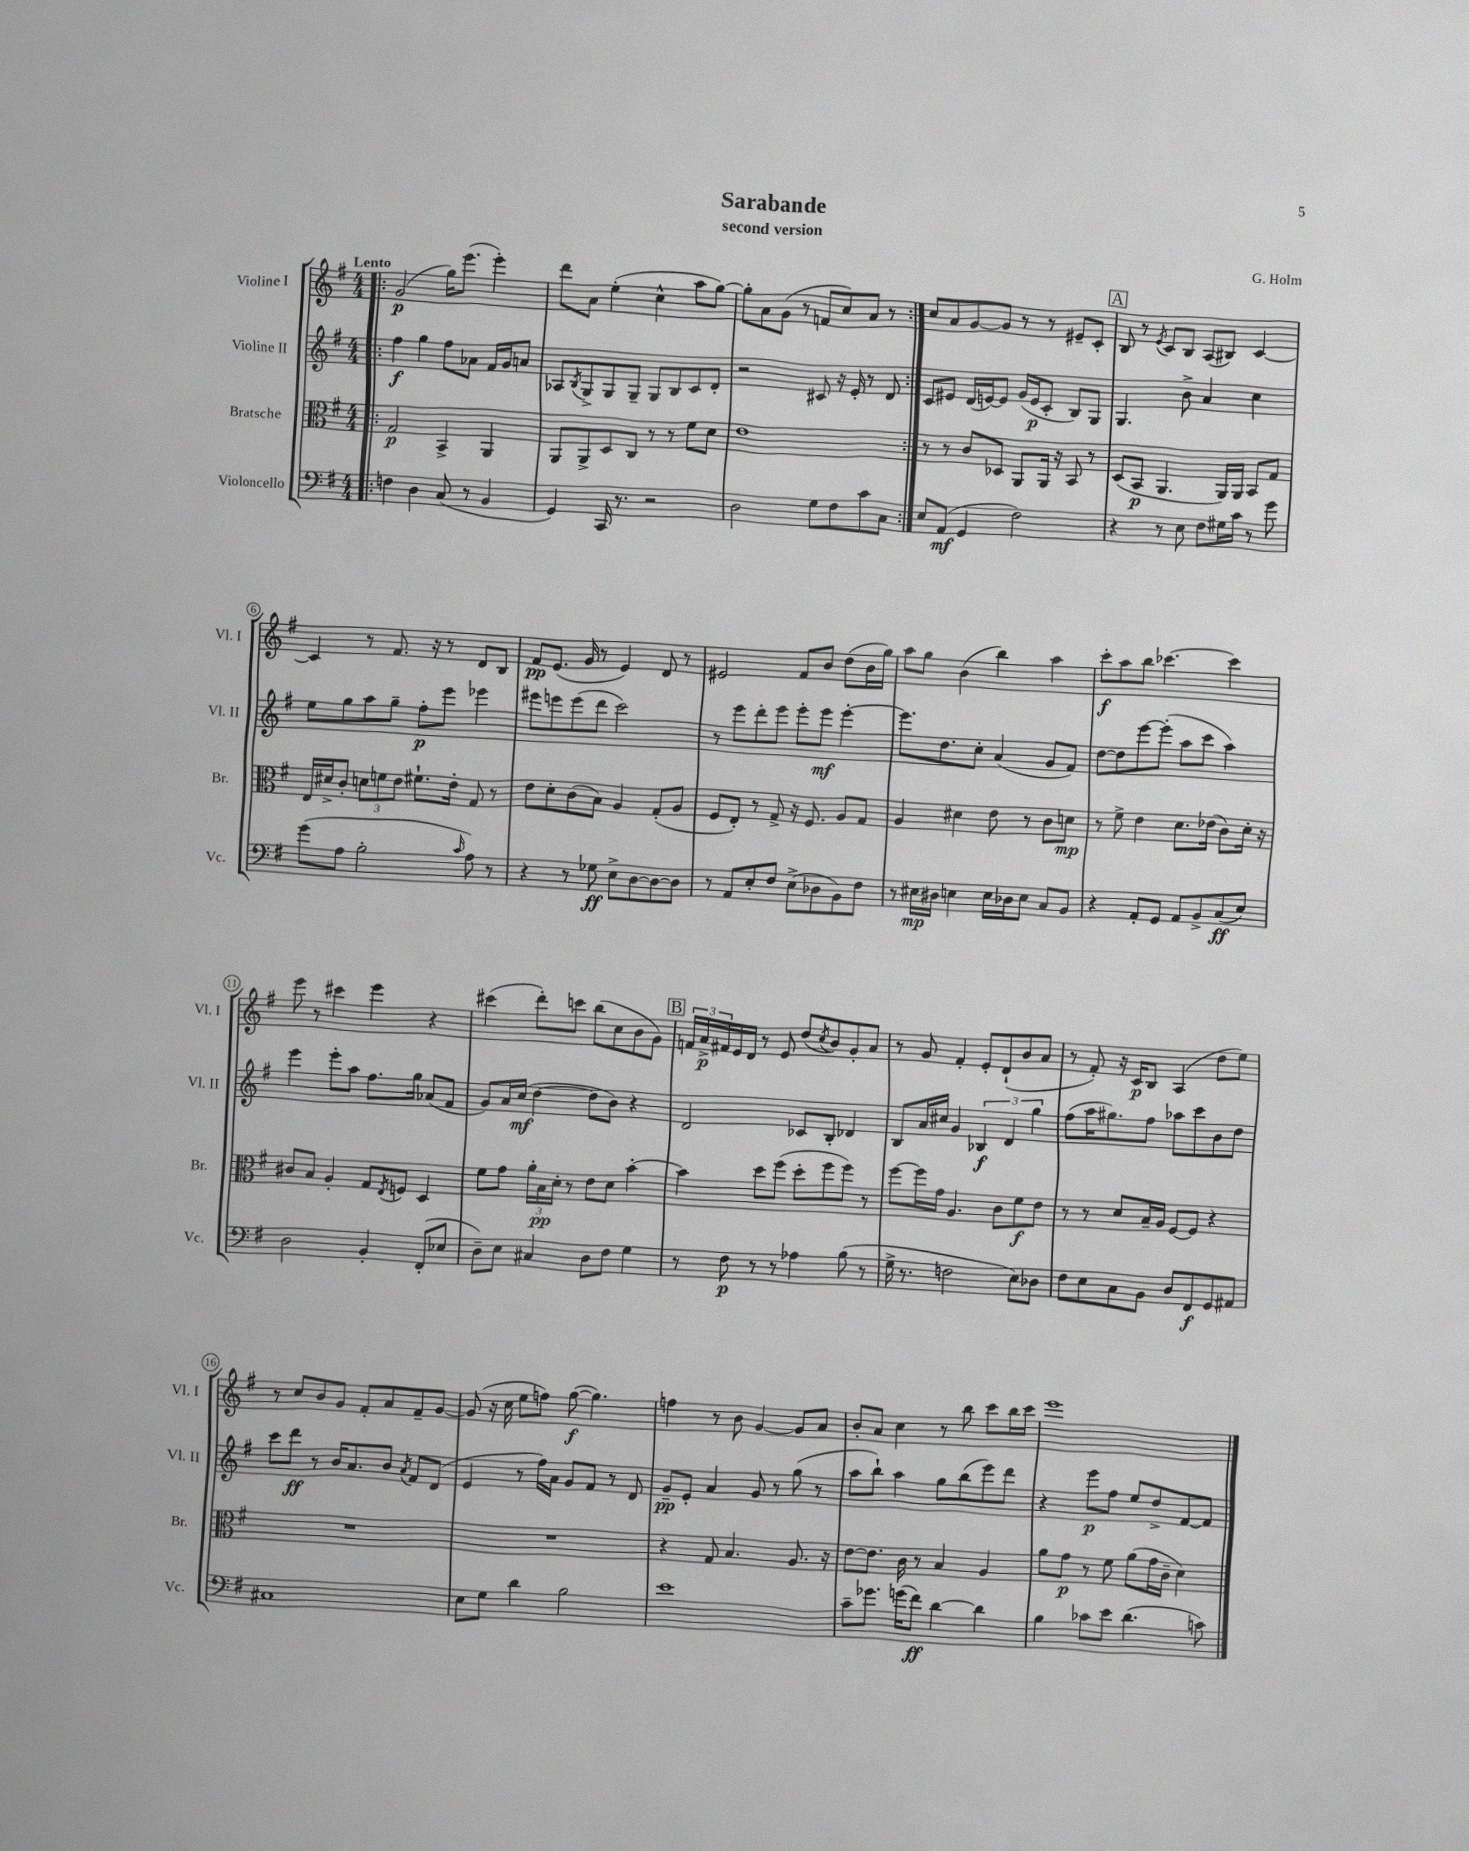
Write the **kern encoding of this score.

**kern	**kern	**kern	**kern
*staff4	*staff3	*staff2	*staff1
*clefF4	*clefC3	*clefG2	*clefG2
*k[f#]	*k[f#]	*k[f#]	*k[f#]
*M4/4	*M4/4	*M4/4	*M4/4
=!|:	=!|:	=!|:	=!|:
4F	2G	4ff#	(2g
4D	.	4gg	.
(8C	4BB^	8ff#	16gg)
.	.	.	(8.eee
8r	.	8a-	.
4BB	4AA	16f#	4eee')
.	.	16g	.
.	.	8a	.
=	=	=	=
4GG)	8AA	8A-	8ddd
.	.	8qB	.
.	8AA^	8G^	8a
16CC	8D	8G	(4ee'
8.r	.	.	.
.	8C	8G~	.
2r	8r	8G	4cc^^
.	8r	8B	.
.	8f#	8c	8aa
.	8d	8d'	[8gg)
=	=	=	=
2D	1e	2r	8gg']
.	.	.	8a
.	.	.	(8g
.	.	.	8r
8G	.	8c#	8f
8F#	.	16r	8cc)
.	.	16e'	.
8c	.	8r	8a
8C	.	8d	8r
=:|!	=:|!	=:|!	=:|!
8E	8r	8c	8cc
(8AA	8r	8e#	8a
4GG	8c	(16d	[8g
.	.	[16e)	.
.	8D-	8e]	8g]
2F#)	8AA	(16g	8r
.	.	16e	.
.	16AA	8c'	8r
.	16r	.	.
.	8BB	8B)	8e#~
.	8r	8G	8c'
=	=	=	=
4r	(8D	4.G	8B
.	8BB	.	8r
.	.	.	8qe
8r	4.AA	.	8c
8E	.	8b^	8B
8F#	.	4a	(8A
16G#	16AA)	.	8B#)
16c	16AA	.	.
8r	8BB	4cc	[4c
8g	8G	.	.
=	=	=	=
(8g	16E	8ee	4c]
.	16d#^	.	.
8A	8c'	8gg	.
2B'	12d	8aa	8r
.	12f	.	.
.	.	8gg~	8.f#
.	12e	.	.
.	8.f#`	8ff#'	.
.	.	.	16r
.	.	8eee	8r
.	16e'	.	.
16qqc	.	.	.
8A)	8G	4eee-	8d
8r	8r	.	8B
=	=	=	=
4r	8e	8eee#	8f#
.	8d'	8eee	(8.e
8r	(8c	(8eee	.
.	.	.	16g
8G-	8B)	8ddd	8r
8E^	4A	2ccc)	4e)
[8D	.	.	.
8D_	(8G'	.	8d
8D]	8A	.	8r
=	=	=	=
8r	8F#	8r	2e#
8AA	8E')	8eee	.
8E'	8r	8ddd'	.
8F#	8G^	8eee	.
(8E^	16r	8eee'	8f#
.	8.F#	.	.
8D-	.	8eee	8b
8BB)	8A	[4eee'	(8dd
8F#	8G	.	16b
.	.	.	16gg)
=	=	=	=
8r	4A	8.eee]	8aa
16E#	.	.	8gg
16D#	.	8.dd	.
4E	4d#	.	(4b
.	.	8cc'	.
16E	8e	(4a	4bb)
16D-	.	.	.
8E	8r	.	.
8C	8c	8g	4aa
8BB	8d	8f#)	.
=	=	=	=
4r	8r	[8dd	8ccc'
.	8f#^	8dd]	8aa
8AA'	4e	[8eee	8bb
8GG	.	(8eee']	[4.ccc-
8AA	8.d	8aa	.
8BB^	.	8ccc	.
.	(16e-	.	.
(8C	8c)	4aa)	4ccc-]
8E)	16d'	.	.
.	16r	.	.
=	=	=	=
2D	8c#	4eee	8eee
.	8B	.	8r
.	4A'	8eee'	4ccc#
.	.	8aa	.
4BB'	8G	8.ff#	4eee
.	8qE	.	.
.	8F	.	.
.	.	16gg	.
(8FF#'	4D	(8a-	4r
8E-	.	8f#	.
=	=	=	=
8D~)	8f#	8g)	(4ccc#
8E	8g	16a	.
.	.	(16cc	.
4C#	24a'	[4dd	8ddd')
.	24B	.	.
.	24d'	.	.
.	8r	.	8ccc
8D	8e	8dd]	(8bb
8F#	8d	8b)	8cc
4G	[4b'	4r	8b
.	.	.	8g)
=	=	=	=
8r	4b]	2d	24f
.	.	.	24a^
.	.	.	24f#
8F#	.	.	16e
.	.	.	16d
8r	8dd	.	8r
8r	(8ff#	.	8e
4A-	8dd'	8c-	(8dd
.	.	.	8qcc
.	8ff#	8B'	8b)
(8B	8ff#)	4d-	8g'
8r	8r	.	8a
=	=	=	=
16G^	[8ff#	8B	8r
8.r	.	.	.
.	16ff#]	16a	8g
.	16g	16cc#	.
2F	4.A	4g	4f#'
.	.	6B-	8e'
.	8c	.	(8d`
.	.	6d	.
8E)	8f#	.	8b
.	.	6gg	.
8D-	8e	.	8a
=	=	=	=
8F#	8r	(8ff#	8r
8E	8r	16aa	8f#')
.	.	8.gg#)	.
8C	8d	.	16r
.	.	.	16c
8BB	16B~	8ff#	8B
.	16A	.	.
8D	[8F#	8aa-	(4A
8FF#	8F#]	8ccc	.
8GG	4r	8b	8dd
8AA#	.	8dd	8ee)
=	=	=	=
1C#	1r	8ccc	8r
.	.	8ddd	8cc
.	.	8r	8b
.	.	16b	8g
.	.	8.a	.
.	.	.	8f#'
.	.	8b	8a
.	.	8qa	.
.	.	8f#	8f#~
.	.	(8d	[8g
=	=	=	=
8E	1r	4e	(8g]
8G	.	.	16r
.	.	.	16cc
4d	.	8r	8ee
.	.	16ff#)	8ff)
.	.	16a	.
2B	.	8g	([8gg
.	.	8f#	4.gg])
.	.	8r	.
.	.	8d	.
=	=	=	=
1e	4r	8g~	4ff
.	.	8e'	.
.	8G	4a	8r
.	4.B	.	8b
.	.	8g	[4g
.	.	8r	.
.	8.A	(8gg	8g]
.	.	8r	8a
.	16r	.	.
=	=	=	=
8c~	[8e	8aa	8b'
8.g-	8.e]	8bb`)	8a
.	.	4aa	4cc
(16g	16c	.	.
8f#)	8r	.	.
[4d	4B	8gg	8r
.	.	(8bb	8bb
4d]	4A	8eee)	8ccc
.	.	8ddd	16bb
.	.	.	16ccc
=	=	=	=
4B	8a	4r	1eee
.	8g	.	.
8c-	8r	8eee	.
8e	8f#	8ff#	.
(4.d	(8a	8ee	.
.	16g	8dd^	.
.	16c~	.	.
.	4d)	[8f#	.
8c)	.	8f#]	.
==	==	==	==
*-	*-	*-	*-
